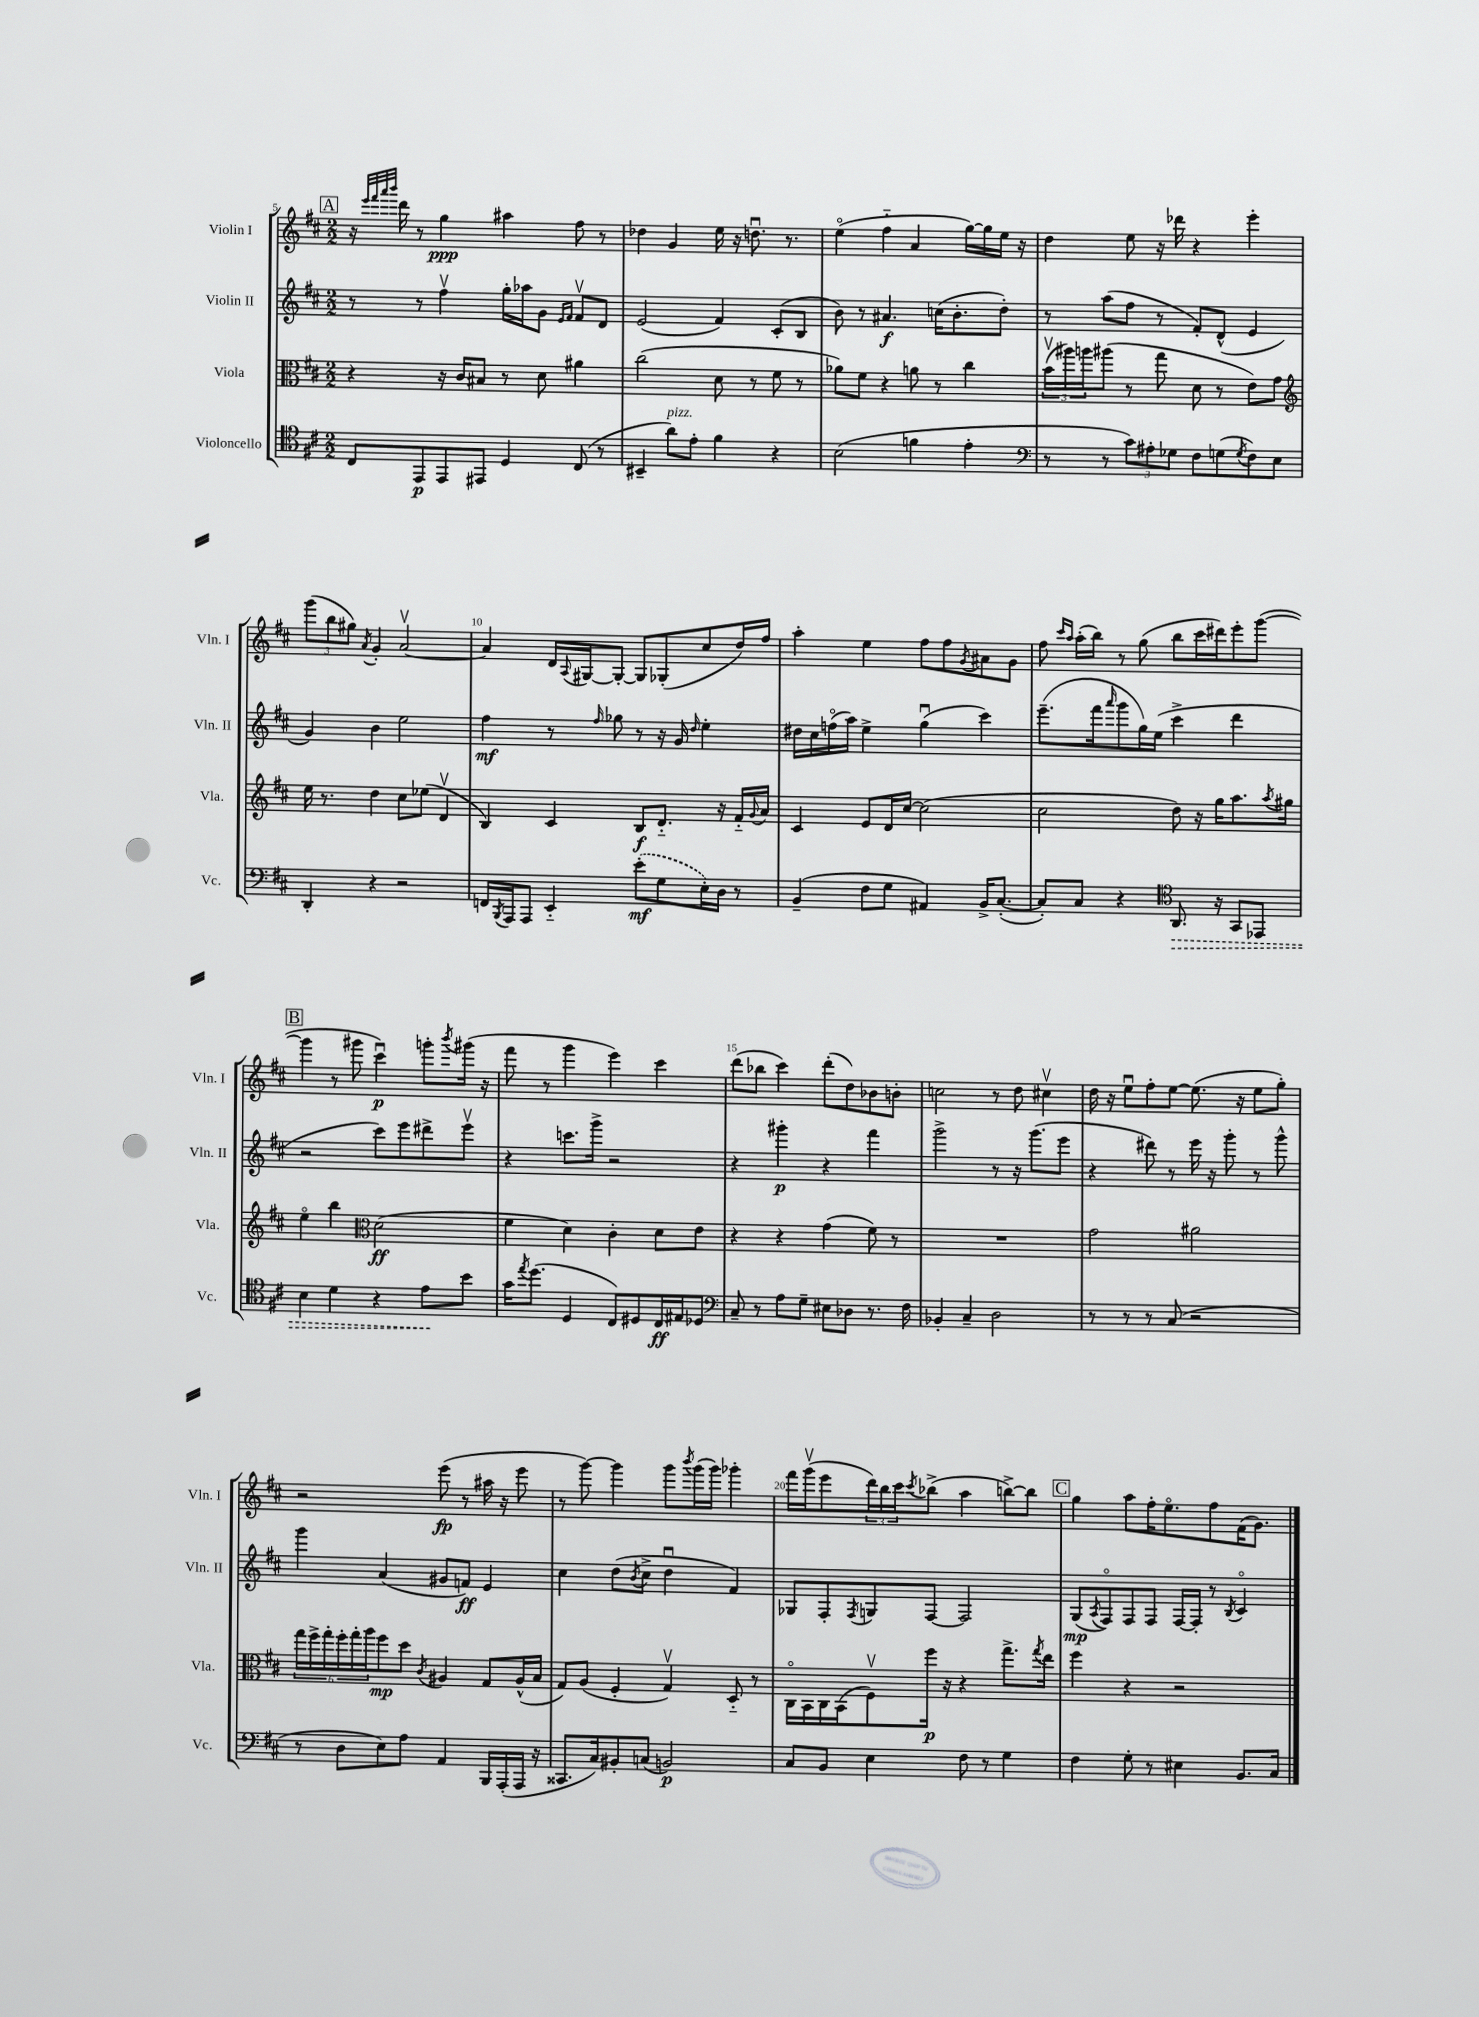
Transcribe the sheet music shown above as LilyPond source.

<<
\new StaffGroup <<
\new Staff = "s0" \with { instrumentName = "Violin I" shortInstrumentName = "Vln. I" } {
    \clef treble \key d \major \numericTimeSignature \time 2/2
    \mark \markup { \box "A" } r16 \grace { e'''32 fis'''32 a'''32 b'''32 } d'''16 r8 g''4\ppp ais''4 fis''8 r8 |
    des''4 g'4 e''16 r16 d''8.\downbow r8. |
    e''4\flageolet( fis''4-_ a'4 g''16~) g''16 e''16 r16 |
    d''4 e''8 r16 des'''16 r4 e'''4-. |
    \tuplet 3/2 { g'''8( b''8 gis''8) } \acciaccatura { a'8 } g'4-. a'2~\upbow |
    a'4 d'16 \appoggiatura { a8 } gis16~ gis8~-. gis8 ges8-.( cis''8 d''16) fis''16 |
    a''4-. e''4 fis''8 fis''8 \acciaccatura { g'8 } ais'8 g'8 |
    fis''8 \grace { cis'''16 a''16 } a''16-.( b''16) r8 g''8( b''8 cis'''16 dis'''16) e'''8-. g'''8~( |
    \mark \markup { \box "B" } g'''4 r8 gis'''8 cis'''4\downbow\p) g'''8-. \acciaccatura { b'''8 } gis'''16( r16 |
    fis'''8 r8 g'''4 e'''4) cis'''4 |
    d'''8( bes''8 cis'''4) d'''8-.( d''8) bes'8 b'8-. |
    c''2 r8 d''8 cis''4\upbow |
    d''16 r16 e''8\downbow fis''8-. e''8~ e''8.( r16 e''8 g''8-.) |
    r2 e'''8\fp( r8 ais''16 r16 e'''8 |
    r8 g'''8~) g'''4 g'''8 \acciaccatura { b'''8 } g'''16( g'''16) ges'''4-. |
    fis'''16 g'''16\upbow( e'''8 \tuplet 3/2 { d'''16) b''16 cis'''16 } \acciaccatura { cis'''8 } bes''8->( a''4 b''8~->) b''8 |
    \mark \markup { \box "C" } g''4 a''8 fis''16-. e''8.\flageolet fis''8 fis'16( g'8.) \bar "|." |
}
\new Staff = "s1" \with { instrumentName = "Violin II" shortInstrumentName = "Vln. II" } {
    \clef treble \key d \major \numericTimeSignature \time 2/2
    \mark \markup { \box "A" } r8 r8 fis''4\upbow g''16-. aes''16 g'8 \grace { e'16 fis'16 } fis'8\upbow d'8 |
    e'2( fis'4) cis'8-.( b8 |
    b'8) r8 ais'4.\f c''16( b'8.-. d''8-.) |
    r8 a''8( fis''8 r8 fis'8-.) d'8-^( e'4 |
    g'4) b'4 e''2 |
    fis''4\mf r8 \grace { fis''16 } ges''8 r8 r16 g'16 \grace { d''16 } e''4-. |
    dis''16 cis''16 f''16\flageolet( a''16) e''4-> g''4\downbow( cis'''4) |
    e'''8.--( fis'''16 \grace { a'''16 } g'''8 g''16) e''16( cis'''4-> d'''4 |
    \mark \markup { \box "B" } r2 cis'''8) e'''8 dis'''8-> e'''8\upbow |
    r4 c'''8. g'''16-> r2 |
    r4 gis'''4-.\p r4 fis'''4 |
    g'''2-> r8 r16 g'''8.( e'''8 |
    r4 dis'''8) r8 e'''16 r16 g'''8-. r8 g'''8-^ |
    g'''4 a'4( gis'8 f'8\ff) e'4 |
    cis''4 d''8( \acciaccatura { b'8 } cis''8-> d''4\downbow fis'4) |
    ges8 fis8-. \acciaccatura { fis8 } g8 fis8~ fis2 |
    \mark \markup { \box "C" } g8\mp( \acciaccatura { a8 } fis8\flageolet) fis8 fis8 fis16~ fis16-. r8 \acciaccatura { b8 } cis'4\flageolet \bar "|." |
}
\new Staff = "s2" \with { instrumentName = "Viola" shortInstrumentName = "Vla." } {
    \clef alto \key d \major \numericTimeSignature \time 2/2
    \mark \markup { \box "A" } r4 r16 cis'16 bis8 r8 d'8 ais'4 |
    cis''2( d'8 r8 fis'8 r8 |
    aes'8) fis'8 r4 a'8 r8 cis''4 |
    \tuplet 3/2 { b'16\upbow( ais''16) a''16 } ais''8( r8 g''8 d'8 r8 e'8) g'8 |
    \clef treble e''16 r8. d''4 cis''8 ees''8( d'4\upbow |
    b4) cis'4 b8\f d'8.-_ r16 fis'16-_ \appoggiatura { g'8 } a'16 |
    cis'4 e'8 d'16 cis''16~ cis''2( |
    cis''2 d''8) r16 g''16 a''8. \acciaccatura { a''8 } gis''16 |
    \mark \markup { \box "B" } e''4\flageolet b''4 \clef alto d'2\ff( |
    fis'4 d'4) cis'4-. d'8 e'8 |
    r4 r4 g'4( fis'8) r8 |
    R1 |
    g'2 ais'2 |
    \tuplet 6/4 { g''16 fis''16-> g''16-. fis''16-. g''16-. a''16 } fis''8\mp d''8 \acciaccatura { cis'8 } ais4 g8 ais16-^( b16 |
    g8) a8( fis4-. g4\upbow) d8-_ r8 |
    cis16\flageolet b,16 cis16 b,16( fis8\upbow) fis''16\p r16 r4 g''8.-> \acciaccatura { g''8 } e''16 |
    \mark \markup { \box "C" } fis''4 r4 r2 \bar "|." |
}
\new Staff = "s3" \with { instrumentName = "Violoncello" shortInstrumentName = "Vc." } {
    \clef tenor \key d \major \numericTimeSignature \time 2/2
    \mark \markup { \box "A" } cis8 e,8\p e,8 eis,8 d4 cis8( r8 |
    bis,4-- a'8^\markup { \italic "pizz." }) e'8-. fis'4 r4 |
    b2( f'4 e'4-. |
    \clef bass r8 r8 \tuplet 3/2 { cis'8) ais8-. ges8 } fis8 g8( \acciaccatura { g8 } fis8) e8 |
    d,4-. r4 r2 |
    f,16 \acciaccatura { b,,8 } a,,16 a,,8 e,4-_ \once \slurDashed e'8-.\mf( g8 e16-.) d16 r8 |
    b,4--( fis8 g8 ais,4) b,16-> cis8.~-.( |
    cis8-.) cis8 r4 \clef tenor \once \override Hairpin.style = #'dashed-line a,8.\> r16 g,8 ees,8 |
    \mark \markup { \box "B" } b4 d'4 r4 e'8\! b'8 |
    g'16 \acciaccatura { e''8 } d''8.( d4 cis8) dis8 cis16\ff eis16 des8 |
    \clef bass cis8-- r8 a8 g8-- eis8 des8 r8. fis16 |
    bes,4-. cis4-- d2 |
    r8 r8 r8 cis8( r2 |
    r8 d8 e8) a8 a,4 b,,16 a,,16-.( a,,16 r16 |
    cisis,8. cis16) bis,8-. c8( b,2\p) |
    cis8 b,8 e4 fis8 r8 g4 |
    \mark \markup { \box "C" } fis4 g8-. r8 eis4 b,8. cis16 \bar "|." |
}
>>
>>
\layout { \context { \Score currentBarNumber = #5 \override BarNumber.break-visibility = ##(#f #t #t) barNumberVisibility = #(every-nth-bar-number-visible 5) } }
